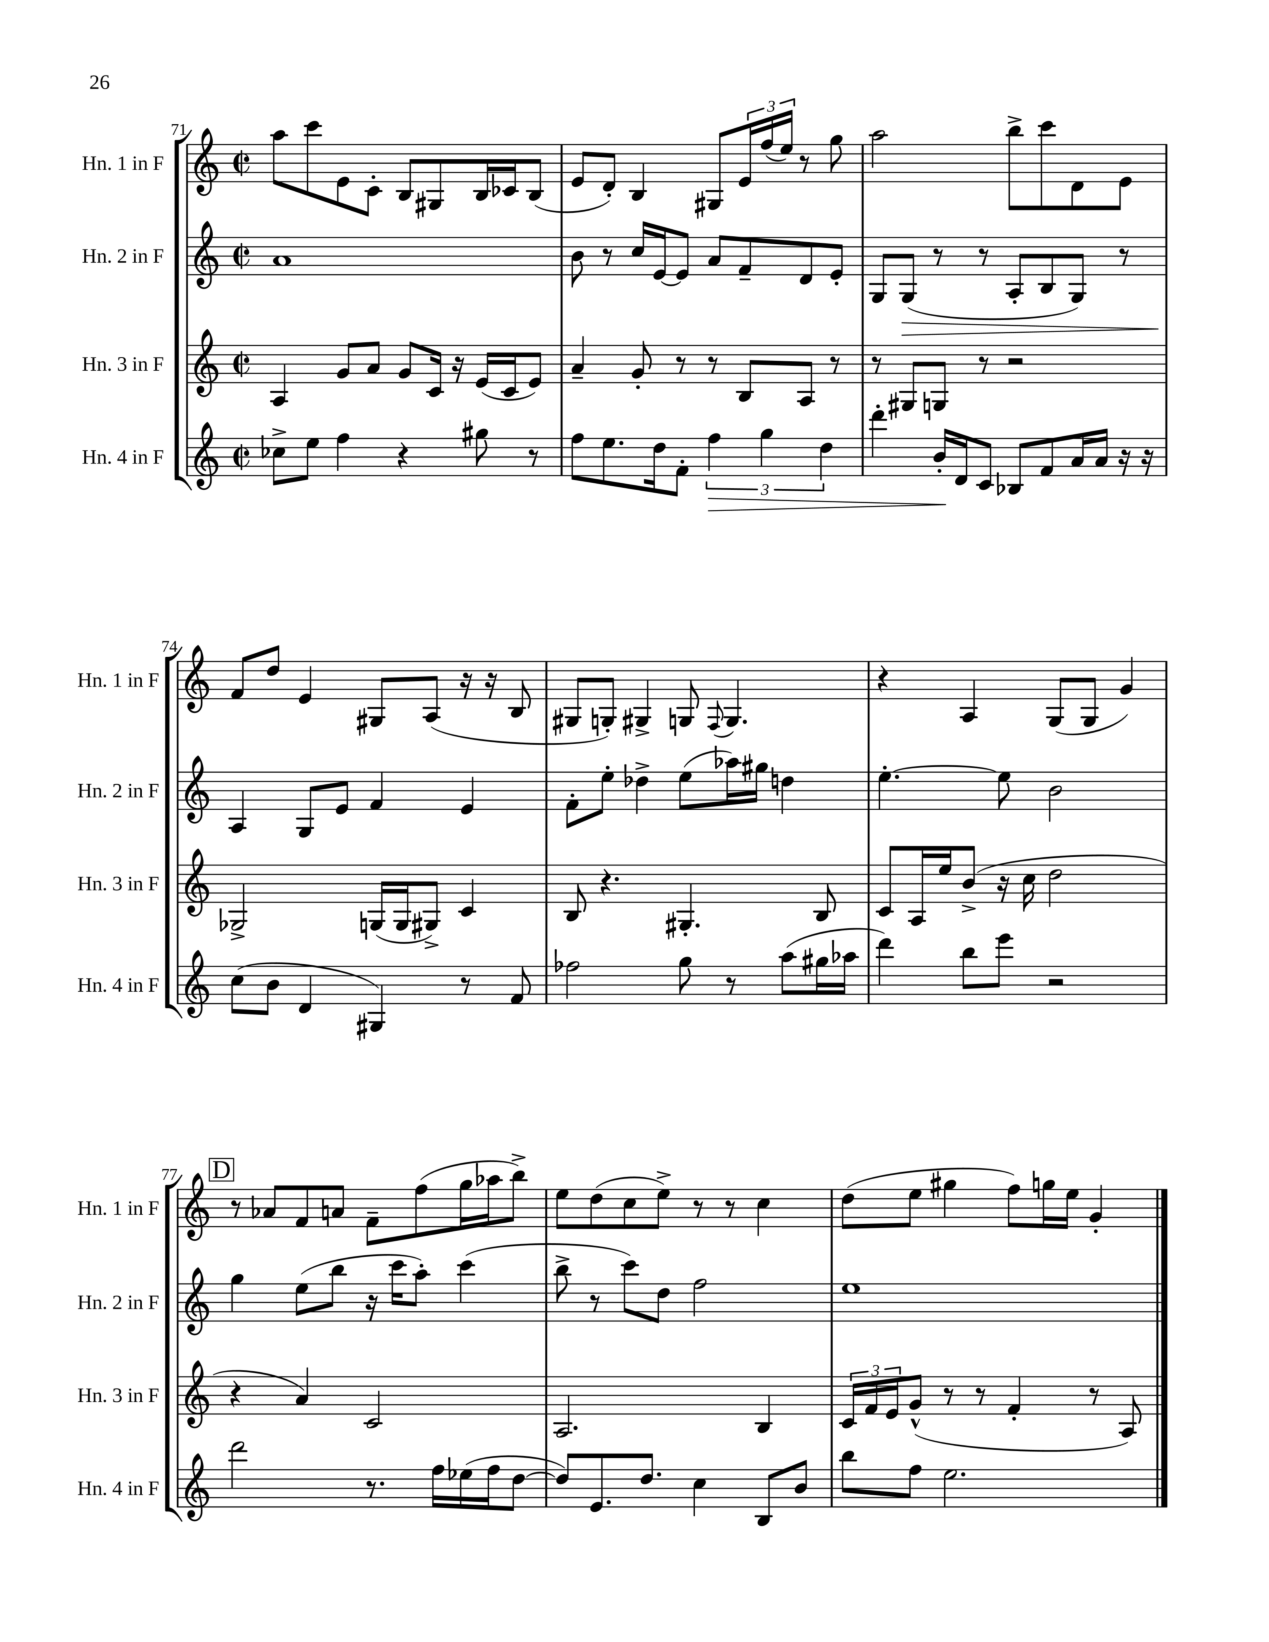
<<
\new StaffGroup <<
\new Staff = "s0" \with { instrumentName = "Hn. 1 in F" shortInstrumentName = "Hn. 1 in F" } {
    \clef treble \key c \major \defaultTimeSignature \time 2/2
    a''8 c'''8 e'8 c'8-. b8 gis8 b16 ces'16 b8( |
    e'8 d'8-.) b4 gis8 \tuplet 3/2 { e'16 f''16( e''16) } r8 g''8 |
    a''2 b''8-> c'''8 d'8 e'8 |
    f'8 d''8 e'4 gis8 a8( r16 r16 b8 |
    gis8 g8-.) gis4-> g8 \appoggiatura { f8 } g4. |
    r4 a4 g8( g8 g'4) |
    \mark \markup { \box "D" } r8 aes'8 f'8 a'8 f'8-- f''8( g''16 aes''16 b''8->) |
    e''8 d''8( c''8 e''8->) r8 r8 c''4 |
    d''8( e''8 gis''4 f''8) g''16 e''16 g'4-. \bar "|." |
}
\new Staff = "s1" \with { instrumentName = "Hn. 2 in F" shortInstrumentName = "Hn. 2 in F" } {
    \clef treble \key c \major \defaultTimeSignature \time 2/2
    a'1 |
    b'8 r8 c''16 e'16~ e'8 a'8 f'8-- d'8 e'8-. |
    g8 g8\>( r8 r8 a8-. b8 g8) r8 |
    a4\! g8 e'8 f'4 e'4 |
    f'8-. e''8-. des''4-> e''8( aes''16) gis''16 d''4 |
    e''4.~-. e''8 b'2 |
    \mark \markup { \box "D" } g''4 e''8( b''8 r16 c'''16 a''8-.) c'''4( |
    b''8-> r8 c'''8) d''8 f''2 |
    e''1 \bar "|." |
}
\new Staff = "s2" \with { instrumentName = "Hn. 3 in F" shortInstrumentName = "Hn. 3 in F" } {
    \clef treble \key c \major \defaultTimeSignature \time 2/2
    a4 g'8 a'8 g'8 c'16 r16 e'16( c'16 e'8) |
    a'4-- g'8-. r8 r8 b8 a8 r8 |
    r8 gis8 g8 r8 r2 |
    ges2-> g16( g16 gis8->) c'4 |
    b8 r4. gis4.-. b8 |
    c'8 a16 e''16 b'8->( r16 c''16 d''2 |
    \mark \markup { \box "D" } r4 a'4) c'2 |
    a2. b4 |
    \tuplet 3/2 { c'16 f'16 e'16 } g'8-^( r8 r8 f'4-. r8 a8) \bar "|." |
}
\new Staff = "s3" \with { instrumentName = "Hn. 4 in F" shortInstrumentName = "Hn. 4 in F" } {
    \clef treble \key c \major \defaultTimeSignature \time 2/2
    ces''8-> e''8 f''4 r4 gis''8 r8 |
    f''8 e''8. d''16 f'8-. \tuplet 3/2 { f''4\> g''4 d''4 } |
    d'''4-. b'16-.\! d'16 c'8 bes8 f'8 a'16 a'16 r16 r16 |
    c''8( b'8 d'4 gis4) r8 f'8 |
    fes''2 g''8 r8 a''8( gis''16 aes''16 |
    d'''4) b''8 e'''8 r2 |
    \mark \markup { \box "D" } d'''2 r8. f''16 ees''16( f''16 d''8~ |
    d''8) e'8. d''8. c''4 b8 b'8 |
    b''8 f''8 e''2. \bar "|." |
}
>>
>>
\layout { \context { \Score currentBarNumber = #71 } }
